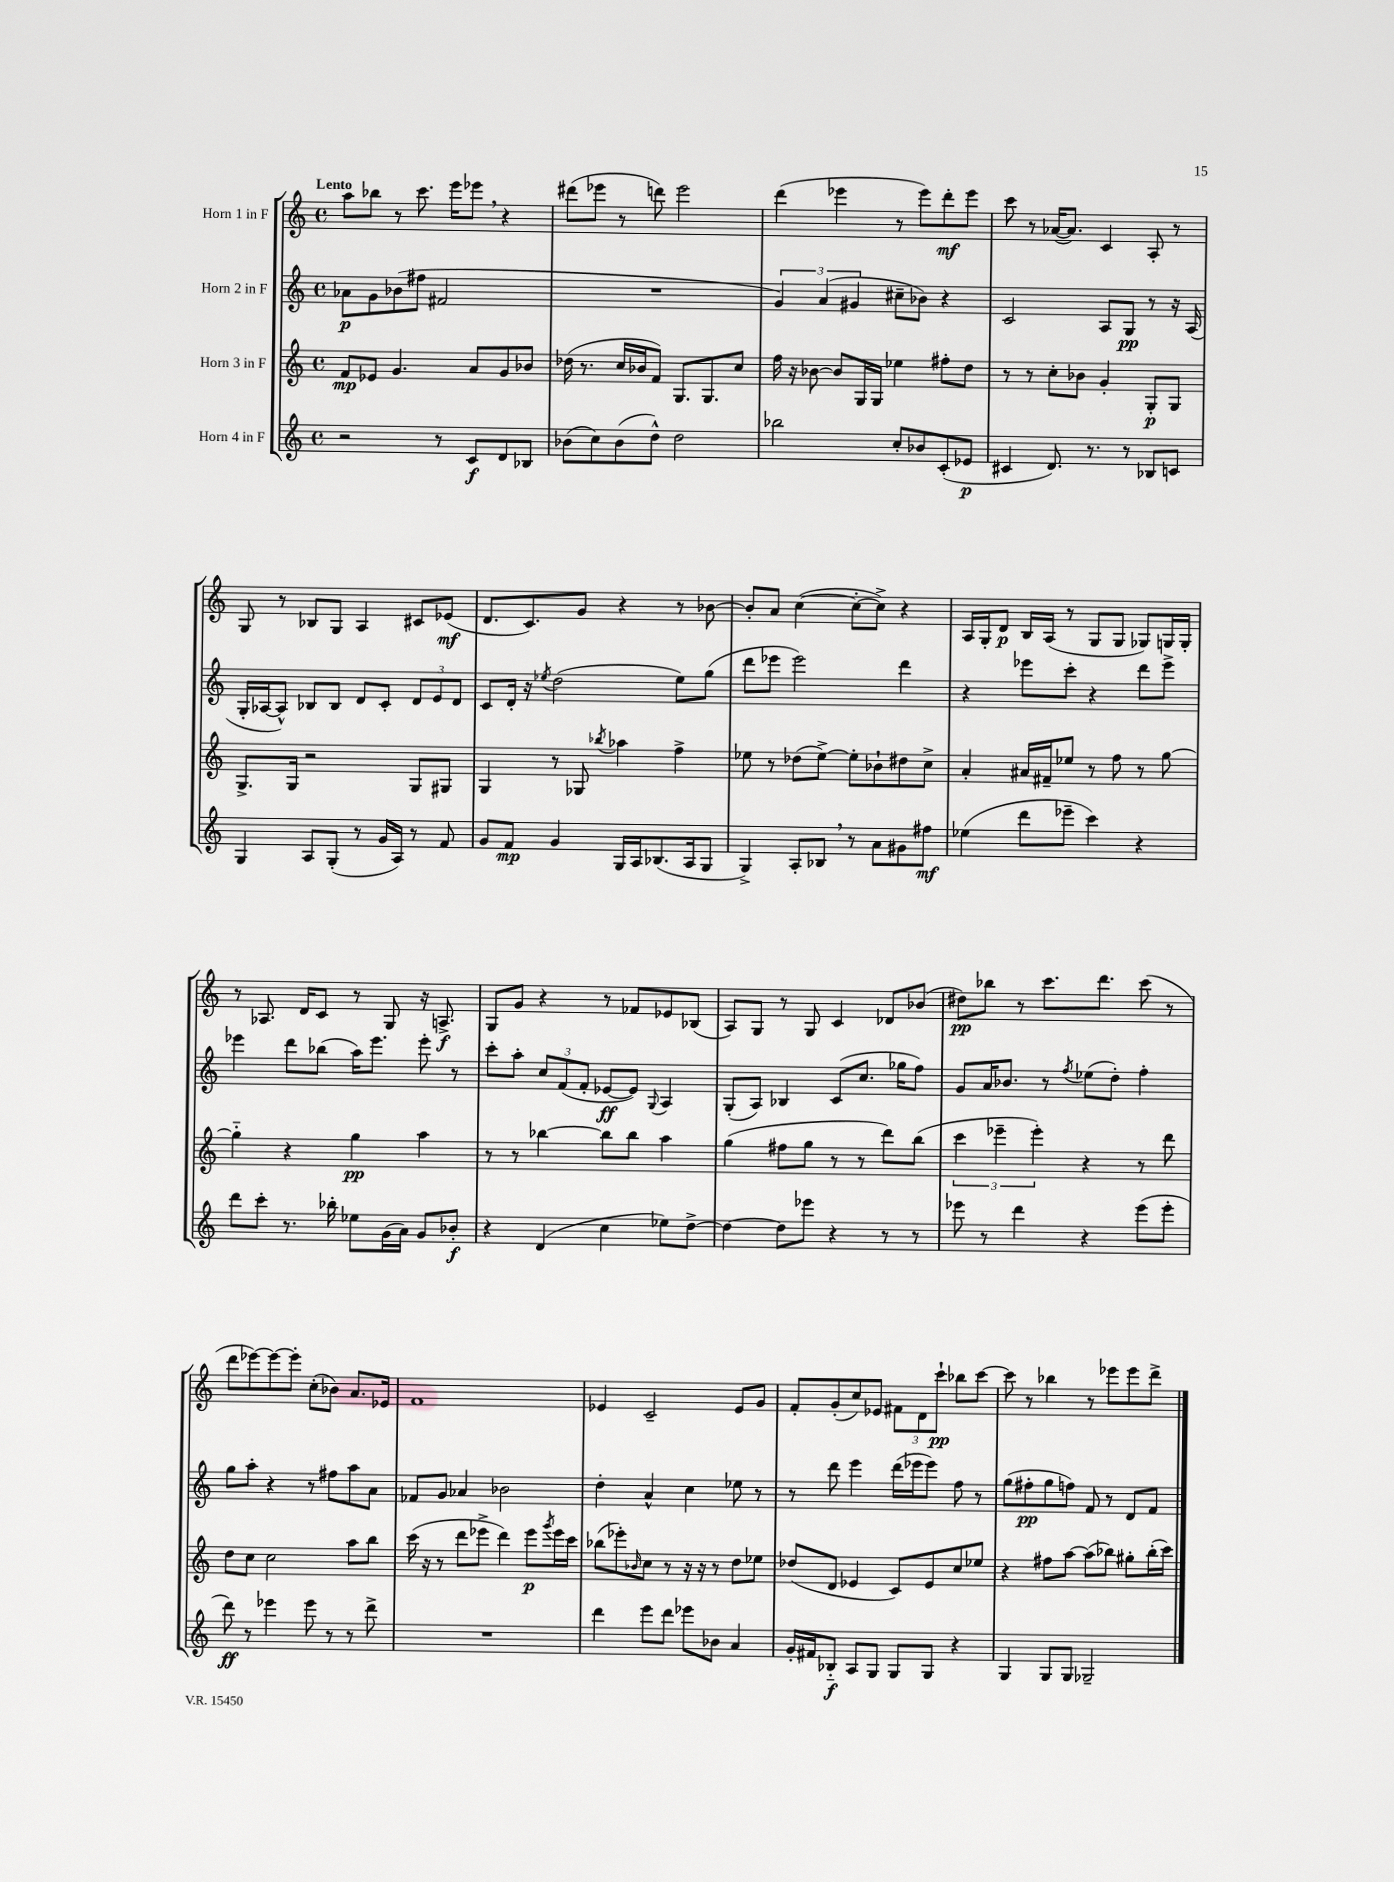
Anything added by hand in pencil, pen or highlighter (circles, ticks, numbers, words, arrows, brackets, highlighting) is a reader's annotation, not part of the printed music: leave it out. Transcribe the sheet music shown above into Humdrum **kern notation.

**kern	**kern	**kern	**kern
*staff4	*staff3	*staff2	*staff1
*clefG2	*clefG2	*clefG2	*clefG2
*k[]	*k[]	*k[]	*k[]
*M4/4	*M4/4	*M4/4	*M4/4
*met(c)	*met(c)	*met(c)	*met(c)
2r	8f	8a-	8aa
.	8e-	8g	8bb-
.	4.g	(8b-	8r
.	.	8ff#	8.ccc
8r	.	2f#	.
.	.	.	16eee
8c	8a	.	8eee-
8d	8g	.	4r
8B-	8b-	.	.
=	=	=	=
(8b-	(16dd-	1r	(8ddd#
.	8.r	.	.
8cc)	.	.	8eee-
(8b-	16cc	.	8r
.	16b-	.	.
8dd^^)	8f)	.	8ddd)
2dd	8.G	.	2eee-
.	8.G	.	.
.	8cc	.	.
=	=	=	=
2bb-	16ff	6g)	(4ddd
.	16r	.	.
.	[8b-	.	.
.	.	(6a	.
.	8b-]	.	4eee-
.	.	6g#	.
.	16G	.	.
.	16G	.	.
8cc'	4ee-	8cc#~	8r
8b-	.	8b-)	8eee-)
(8c'	8ff#'	4r	8ddd'
8e-	8dd	.	8eee-
=	=	=	=
4c#	8r	2c	8ccc
.	8r	.	8r
8.d)	8cc'	.	([16a-
.	.	.	8.a-])
.	8b-	.	.
8.r	.	.	.
.	4g'	8A	4c
8r	.	8G	.
8B-	8G'	8r	8A'
8c	8G	16r	8r
.	.	(16A	.
=	=	=	=
4G	8.G^	16G'	8G
.	.	[16A-	.
.	.	8A-^^])	8r
.	16G	.	.
8A	2r	8B-	8B-
(8G'	.	8B-	8G
8r	.	8d	4A
16g	.	8c'	.
16A)	.	.	.
8r	8G	12d	8c#
.	.	12e	.
8f	8G#	.	(8e-
.	.	12d	.
=	=	=	=
8g	4G	8c	8.d
8f	.	16d'	.
.	.	16r	8.c)
.	.	8qee-	.
4g	8r	(2dd	.
.	8G-	.	8g
.	8qbb-	.	.
16G	4aa-	.	4r
16A	.	.	.
(8.B-	.	.	.
.	4ff^	8ee-)	8r
16A	.	.	.
8G	.	(8gg	[8b-
=	=	=	=
4G^)	8ee-	8ddd	8b-']
.	8r	8eee-	8a
8A'	(8dd-	2eee-)	([4cc
8B-	[8ee-^)	.	.
8r	8ee-']	.	8cc'_
8a	8b-`	.	8cc^])
8g#	8dd#	4ddd	4r
8ff#	8cc^	.	.
=	=	=	=
(4ee-	4a'	4r	16A
.	.	.	16G'
.	.	.	8d
8ddd	16a#	8eee-	16B
.	16f#~	.	(16A
8eee-~	8ee-	8ccc'	8r
4ccc)	8r	4r	8G
.	8ff	.	8G
4r	8r	8ddd	8G-)
.	[8gg	8eee-^	16G
.	.	.	16G'
=	=	=	=
8ddd	4gg'~]	4eee-	8r
8ccc'	.	.	8.A-
8.r	4r	8ddd	.
.	.	.	16d
.	.	(8bb-	8c
16bb-'	.	.	.
8ee-	4gg	16aa)	8r
.	.	8.eee-	.
(16g	.	.	8G
16a)	.	.	.
8g	4aa	8eee-'	16r
.	.	.	8.A^
8b-'	.	8r	.
=	=	=	=
4r	8r	8ccc'	8G
.	8r	8aa'	8g
(4d	[4bb-	12cc	4r
.	.	(12f	.
.	.	12f'	.
4cc	8bb-]	[8e-	8r
.	8bb-	8e-])	8f-
.	.	8qqG	.
8ee-)	4aa	4A	8e-
[8dd^	.	.	(8B-
=	=	=	=
4dd_	(4gg	(8G'	8A)
.	.	8A)	8G
8dd]	8ff#	4B-	8r
8eee-	8gg	.	8G
4r	8r	(8c	4c
.	8r	8.cc	.
8r	8ddd)	.	8d-
.	.	16gg-	.
8r	(8bb	8ff)	(8b-
=	=	=	=
8eee-	6ccc	8g	8dd#)
8r	.	16a	8bb-
.	6eee-~	.	.
.	.	8.b-	.
4ddd	.	.	8r
.	6eee-')	.	.
.	.	8r	8.ccc
.	.	8qff	.
4r	4r	(8ee-	.
.	.	.	8.ddd
.	.	8dd')	.
(8eee-	8r	4ff'	(8ccc
8eee-'	8ddd	.	8r
=	=	=	=
8ddd)	8dd	8gg	8ddd
8r	8cc	8aa'	[8eee-)
4eee-	2cc	4r	8eee-_
.	.	.	8eee-']
8eee-	.	8r	(8cc'
8r	.	8ff#	8b-)
8r	8aa	8aa	8.a
8ddd^	8bb	8a	.
.	.	.	16e-
=	=	=	=
1r	(16ccc	8f-	1f
.	16r	.	.
.	8r	8g	.
.	8ddd	4a-	.
.	8eee-^	.	.
.	4ddd)	2b-	.
.	8eee-	.	.
.	8qggg	.	.
.	16eee-	.	.
.	16ccc	.	.
=	=	=	=
4ddd	(8bb-	4dd'	4e-
.	8eee-')	.	.
.	16qqb-	.	.
8eee	8cc	4a^^	2c~
8ddd	8r	.	.
8eee-	16r	4cc	.
.	16r	.	.
8b-	8r	.	.
4a	8dd	8ee-	8e-
.	8ee-	8r	8g
=	=	=	=
16g'	(8dd-	8r	8f'
16f#	.	.	.
8B-'~	8d	8ddd	(8g'
8A	4e-	4eee	8cc)
8G	.	.	8e-
8G	8c)	(16ddd	12f#
.	.	16eee-	.
.	.	.	12d
8G	8e-	8eee-)	.
.	.	.	12ccc`
4r	8cc	8ff	8bb-
.	8ee-	8r	[8ccc
=	=	=	=
4G	4r	(8gg	8ccc]
.	.	8ff#'	8r
8G	8ff#	8gg	4bb-
8G	[8aa	8ff)	.
2G-~	(8aa]	8f	8r
.	8bb-)	8r	8eee-
.	8gg#'	8d	8eee-
.	(16bb-'	8f	8ddd^
.	16ccc)	.	.
==	==	==	==
*-	*-	*-	*-
